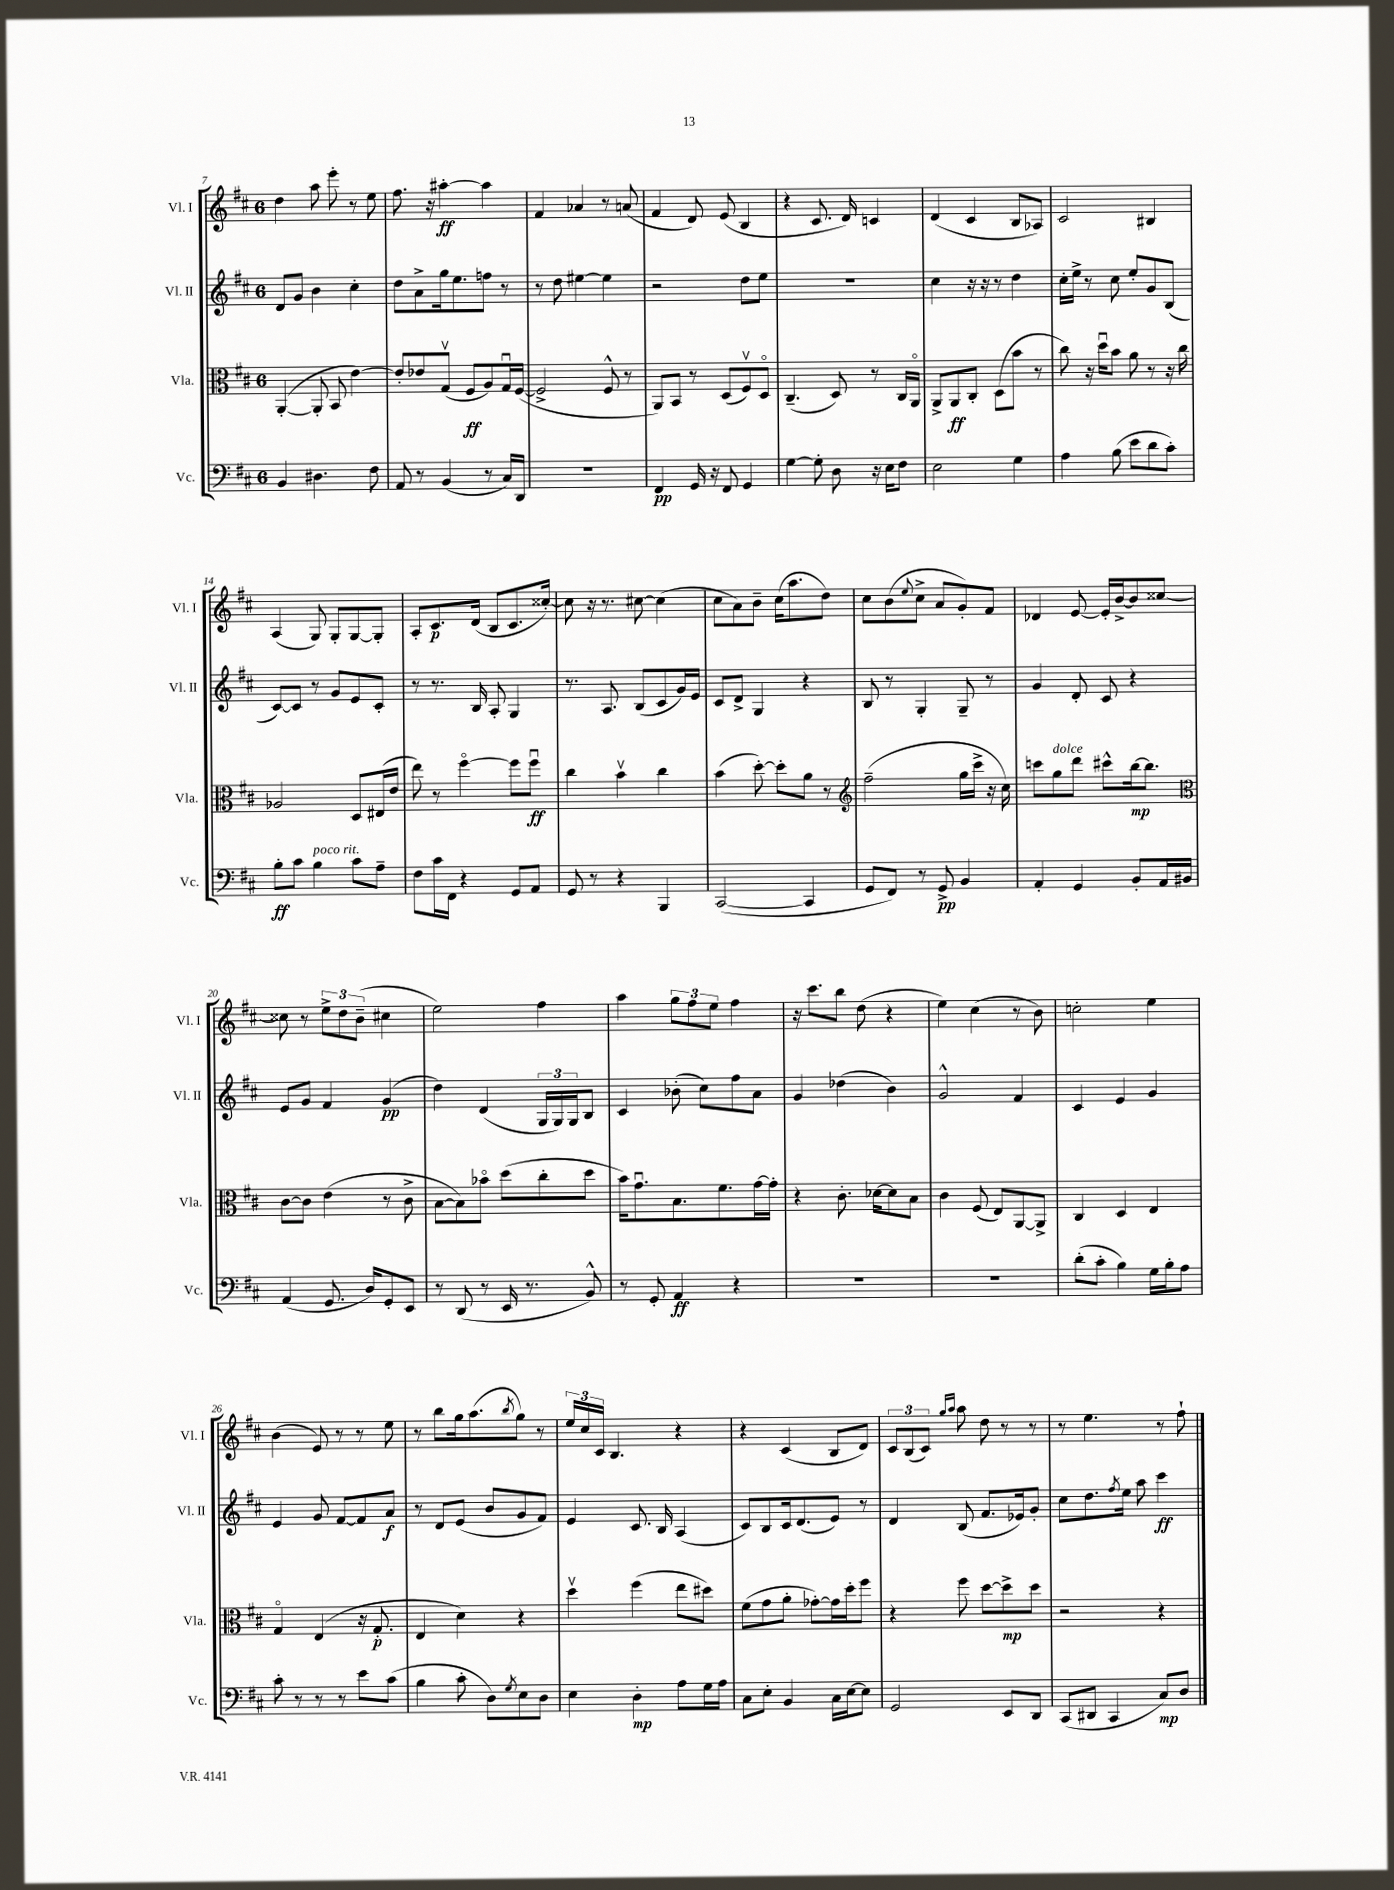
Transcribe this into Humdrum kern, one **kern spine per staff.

**kern	**kern	**kern	**kern
*staff4	*staff3	*staff2	*staff1
*clefF4	*clefC3	*clefG2	*clefG2
*k[f#c#]	*k[f#c#]	*k[f#c#]	*k[f#c#]
*M6/8	*M6/8	*M6/8	*M6/8
4BB	([4AA'	8d	4dd
.	.	8g	.
4.D#	8AA']	4b	8aa
.	8BB	.	8eee'
.	[4e)	4cc#'	8r
8F#	.	.	8ee
=	=	=	=
8AA	8e']	8dd	8.ff#
8r	8e-	8a^	.
.	.	.	16r
(4BB	(8Gv	16gg	[4aa#'
.	.	8.ee	.
.	8F#	.	.
8r	8A)	8ff	4aa#]
16C#)	16Gu	8r	.
16DD	([16F#	.	.
=	=	=	=
2.r	2F#^]	8r	4f#
.	.	8dd	.
.	.	[4ee#	4a-
.	8F#^^	4ee#]	8r
.	8r	.	(8a
=	=	=	=
4FF#	8AA)	2r	4f#
.	8BB	.	.
16GG	8r	.	8d)
16r	.	.	.
8FF#	(8D	.	(8e
4GG	8F#v)	8dd	4B
.	8Do	8ee	.
=	=	=	=
[4G	(4.C#~	2.r	4r
8G']	.	.	8.c#
8D	8D)	.	.
.	.	.	16d)
16r	8r	.	4c
16E	.	.	.
8F#	16C#	.	.
.	16AAo	.	.
=	=	=	=
2E	8AA^	4cc#	(4d
.	8AA	.	.
.	8C#'	16r	4c#
.	.	16r	.
.	(8D	8r	.
4G	8b	4dd	8B
.	8r	.	8A-)
=	=	=	=
4A	8cc#)	16cc#'	2c#
.	.	16ee^	.
.	16r	8r	.
.	16ddu	.	.
(8B	8b	8cc#	.
8e	8a	8ee'	.
8d	8r	8g	4B#
8c#')	16r	(8B	.
.	16cc#	.	.
=	=	=	=
8B'	2A-	[8c#)	(4A
8c#	.	8c#]	.
4B	.	8r	8G)
.	.	8g	8G'
8c#	8D	8e	[8G
8A~	(16E#	8c#'	8G']
.	16e	.	.
=	=	=	=
8F#	8ee)	8r	8A'
16c#	8r	8.r	8.c#
16FF#	.	.	.
4r	[4ff#o	.	.
.	.	16B	(16d
.	.	8A'	8B
8GG	8ff#]	4G	8.c#
8AA	8ff#u	.	.
.	.	.	[16cc##')
=	=	=	=
8GG	4cc#	8.r	8cc##]
8r	.	.	16r
.	.	8.A	8.r
4r	4bv	.	.
.	.	(8B	[8cc#
4BBB	4cc#	8c#	(4cc#]
.	.	16g)	.
.	.	16e	.
=	=	=	=
([2CC#	(4b	8c#	8cc#
.	.	8d^	8a)
.	[8dd')	4G	8b~
.	8dd']	.	(16cc#
.	.	.	8.aa
4CC#]	8a	4r	.
.	8r	.	8dd)
=	=	=	=
*	*clefG2	*	*
8GG	(2ff#~	8B	8cc#
8FF#)	.	8r	(8b
.	.	.	8qqee
8r	.	4G'	8cc#^
8GG^	.	.	8a
4BB	16gg	8G~	8g')
.	16ccc#^	.	.
.	16r	8r	8f#
.	16cc#)	.	.
=	=	=	=
4AA'	8ccc	4g	4d-
.	8gg	.	.
4GG	8ddd	8d'	[8e
.	8ccc#^^	8c#	16e']
.	.	.	[16b^
8BB'	[16bb	4r	8b]
.	8.bb]	.	.
16AA	.	.	[8cc##
16BB#	.	.	.
=	=	=	=
*	*clefC3	*	*
(4AA	[8c#	8e	8cc##]
.	8c#]	8g	8r
8.GG	(4e	4f#	12ee^
.	.	.	12dd
.	.	.	(12b~
16D)	.	.	.
8GG'	8r	(4g	4cc#
8EE	8c#^	.	.
=	=	=	=
8r	[8B	4dd)	2ee)
(8DD	8B])	.	.
8r	8b-o	(4d	.
16EE	(8dd	.	.
8.r	.	.	.
.	8cc#'	24G	4ff#
.	.	24G)	.
.	.	24G	.
8BB^^)	8dd	8B	.
=	=	=	=
8r	16b)	4c#	4aa
.	8.gu	.	.
8GG'	.	.	.
4AA	8.B	(8b-'	12gg
.	.	.	12ff#
.	.	8cc#)	.
.	.	.	12ee
.	8.f#	.	.
4r	.	8ff#	4ff#
.	[16g	8a	.
.	16g']	.	.
=	=	=	=
2.r	4r	4g	16r
.	.	.	8.ccc#
.	8.c#'	(4dd-	8bb
.	.	.	(8dd
.	[16d-	.	.
.	8d-]	4b)	4r
.	8B	.	.
=	=	=	=
2.r	4c#	2g^^	4ee)
.	(8F#	.	(4cc#
.	8E)	.	.
.	[8AA	4f#	8r
.	8AA^]	.	8b)
=	=	=	=
(8d'	4C#	4c#	2cc'
8c#'	.	.	.
4B)	4D	4e	.
16G	4E	4g	4ee
16B'	.	.	.
8A	.	.	.
=	=	=	=
8c#'	4Go	4e	(4b
8r	.	.	.
8r	(4E	8g	8e)
8r	.	[8f#	8r
8e	16r	8f#]	8r
.	8.G'	.	.
(8c#	.	8a	8ee
=	=	=	=
4B	4E	8r	8r
.	.	8d	8bb
8c#'	4d)	(8e	16gg
.	.	.	(8.aa
8D)	.	8b	.
8qG	.	.	8qbb
8E	4r	8g	8gg)
8D	.	8f#)	8r
=	=	=	=
4E	4ddv	4e	24ee
.	.	.	24cc#
.	.	.	24c#
.	.	.	4.B
4D'	(4ff#	8.c#	.
.	.	16B	.
8A	8ee	(4A	4r
16G	8dd#)	.	.
16A	.	.	.
=	=	=	=
8C#	(8f#	8c#)	4r
8E'	8g	8B	.
4BB	8a'	16c#	(4c#
.	.	(8.d	.
.	[8g-')	.	.
16C#	16g-]	8e)	8B
[16E	16dd'	.	.
8E]	8ff#	8r	8d)
=	=	=	=
2GG	4r	4d	12c#
.	.	.	(12B
.	.	.	12c#)
.	.	.	16qqgg
.	.	.	16qqaa
.	8ff#	(8B	8aa
.	[8dd	8.f#	8dd
8EE	8dd^]	.	8r
.	.	16e-)	.
8DD	8dd	8g'	8r
=	=	=	=
(8CC#	2r	8cc#	8r
8DD#	.	8.dd	4.ee
4CC#	.	.	.
.	.	8qff#	.
.	.	16ee	.
.	.	8aa	.
8C#)	4r	4ccc#	8r
8D	.	.	8ff#`
==	==	==	==
*-	*-	*-	*-
